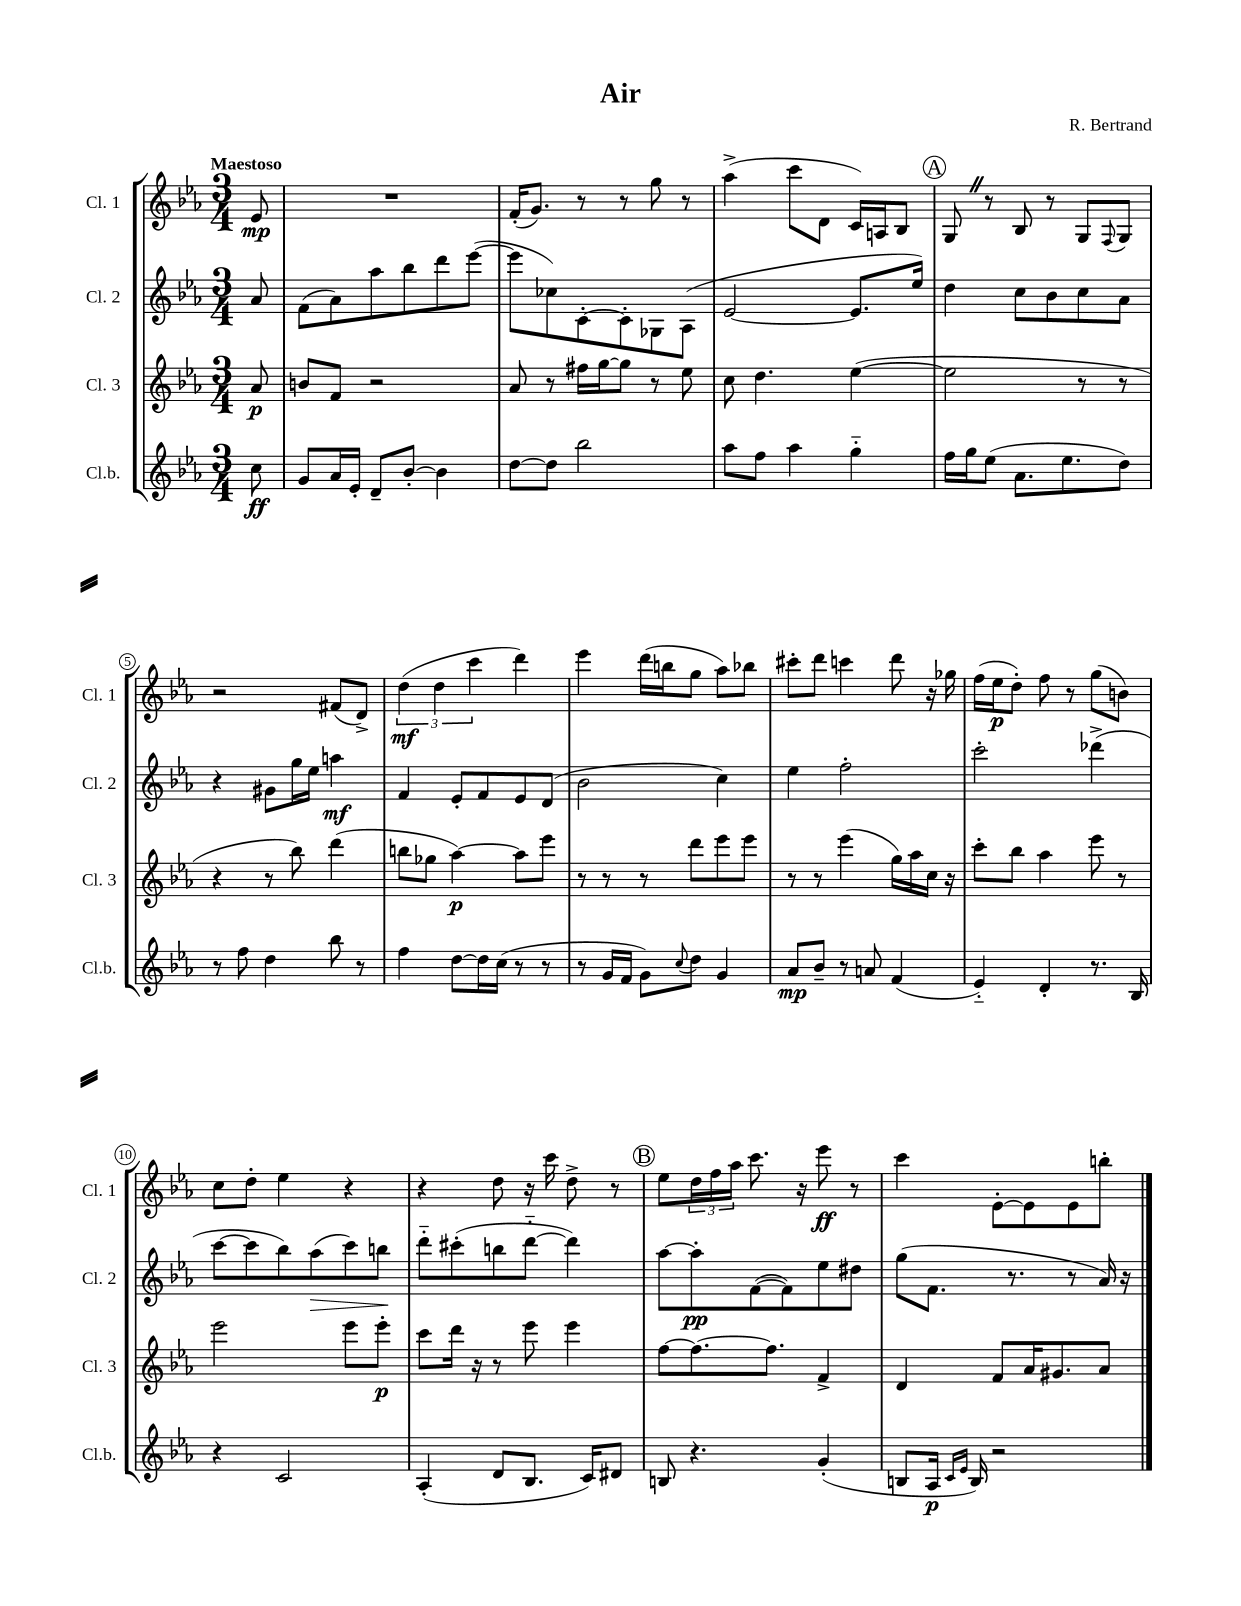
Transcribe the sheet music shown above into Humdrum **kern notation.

**kern	**dynam	**kern	**dynam	**kern	**dynam	**kern	**dynam
*part4	*part4	*part3	*part3	*part2	*part2	*part1	*part1
*staff4	*staff4	*staff3	*staff3	*staff2	*staff2	*staff1	*staff1
*I"Cl.b.	*	*I"Cl. 3	*	*I"Cl. 2	*	*I"Cl. 1	*
*I'Cl.b.	*	*I'Cl. 3	*	*I'Cl. 2	*	*I'Cl. 1	*
*clefG2	*	*clefG2	*	*clefG2	*	*clefG2	*
*k[b-e-a-]	*	*k[b-e-a-]	*	*k[b-e-a-]	*	*k[b-e-a-]	*
*M3/4	*	*M3/4	*	*M3/4	*	*M3/4	*
=	=	=	=	=	=	=	=
!	!	!	!	!	!	!LO:TX:a:B:t=Maestoso	!
8cc\	ff	8a-/	p	8a-/	.	8e-/	mp
=1	=1	=1	=1	=1	=1	=1	=1
8g/L	.	8bn/L	.	(8f\L	.	2.r	.
16a-/L	.	8f/J	.	8a-\)	.	.	.
16e-'/JJ	.	.	.	.	.	.	.
8d~/L	.	2r	.	8aa-\	.	.	.
[8b-'/J	.	.	.	8bb-\	.	.	.
4b-\]	.	.	.	8ddd\	.	.	.
.	.	.	.	([8eee-\J	.	.	.
=2	=2	=2	=2	=2	=2	=2	=2
[8dd\L	.	8a-/	.	8eee-\L]	.	(16f'/KL	.
.	.	.	.	.	.	8.g/J)	.
8dd\J]	.	8r	.	8cc-X\)	.	.	.
2bb-\	.	16ff#X\LL	.	[8c'\	.	8r	.
.	.	[16gg\J	.	.	.	.	.
.	.	8gg\J]	.	8c'\]	.	8r	.
.	.	8r	.	8G-X\	.	8gg\	.
.	.	8ee-\	.	(8A-\J	.	8r	.
=3	=3	=3	=3	=3	=3	=3	=3
8aa-\L	.	8cc\	.	[2e-/	.	(4aa-^\	.
8ff\J	.	4.dd\	.	.	.	.	.
4aa-\	.	.	.	.	.	8ccc\L	.
.	.	.	.	.	.	8d\J	.
4gg\	.	([4ee-\	.	8.e-/L]	.	16c/LL)	.
.	.	.	.	.	.	16An/J	.
.	.	.	.	.	.	8B-/J	.
.	.	.	.	16ee-/Jk)	.	.	.
!!LO:REH:place=s1:t=A
=4	=4	=4	=4	=4	=4	=4	=4
16ff\LL	.	2ee-\]	.	4dd\	.	8GZ/	.
16gg\J	.	.	.	.	.	.	.
(8ee-\J	.	.	.	.	.	8r	.
8.a-\L	.	.	.	8cc\L	.	8B-/	.
.	.	.	.	8b-\	.	8r	.
8.ee-\	.	.	.	.	.	.	.
.	.	8r	.	8cc\	.	8G/L	.
.	.	.	.	.	.	8qqF/	.
8dd\J)	.	8r	.	8a-\J	.	8G/J	.
!!LO:LB:g=z
=5	=5	=5	=5	=5	=5	=5	=5
8r	.	4r	.	4r	.	2r	.
8ff\	.	.	.	.	.	.	.
4dd\	.	8r	.	8g#X\L	.	.	.
.	.	8bb-\)	.	16gg\L	.	.	.
.	.	.	.	16ee-\JJ	.	.	.
8bb-\	.	(4ddd\	.	4aan\	mf	(8f#X/L	.
8r	.	.	.	.	.	8d^/J)	.
=6	=6	=6	=6	=6	=6	=6	=6
4ff\	.	8bbn\L	.	4f/	.	(6dd\	mf
.	.	8gg-X\J	.	.	.	.	.
.	.	.	.	.	.	6dd\	.
[8dd\L	.	[4aa-\)	p	8e-'/L	.	.	.
.	.	.	.	.	.	6ccc\	.
16dd\L]	.	.	.	8f/	.	.	.
(16cc\JJ	.	.	.	.	.	.	.
8r	.	8aa-\L]	.	8e-/	.	4ddd\)	.
8r	.	8eee-\J	.	(8d/J	.	.	.
=7	=7	=7	=7	=7	=7	=7	=7
8r	.	8r	.	2b-\	.	4eee-\	.
16g/LL	.	8r	.	.	.	.	.
16f/JJ	.	.	.	.	.	.	.
8g\L)	.	8r	.	.	.	(16ddd\LL	.
.	.	.	.	.	.	16bbn\J	.
8qqcc/	.	.	.	.	.	.	.
8dd\J	.	8ddd\L	.	.	.	8gg\J	.
4g/	.	8eee-\	.	4cc\)	.	8aa-\L)	.
.	.	8eee-\J	.	.	.	8bb-X\J	.
=8	=8	=8	=8	=8	=8	=8	=8
8a-/L	mp	8r	.	4ee-\	.	8ccc#X'\L	.
8b-~/J	.	8r	.	.	.	8ddd\J	.
8r	.	(4eee-\	.	2ff'\	.	4cccn\	.
8an/	.	.	.	.	.	.	.
(4f/	.	16gg\LL)	.	.	.	8ddd\	.
.	.	16aa-\	.	.	.	.	.
.	.	16cc\JJ	.	.	.	16r	.
.	.	16r	.	.	.	16gg-X\	.
=9	=9	=9	=9	=9	=9	=9	=9
4e-/)	.	8ccc'\L	.	2ccc'\	.	(16ff\LL	.
.	.	.	.	.	.	16ee-\J	p
.	.	8bb-\J	.	.	.	8dd'\J)	.
4d'/	.	4aa-\	.	.	.	8ff\	.
.	.	.	.	.	.	8r	.
8.r	.	8eee-\	.	(4ddd-X^\	.	(8gg\L	.
.	.	8r	.	.	.	8bn\J)	.
16B-/	.	.	.	.	.	.	.
!!LO:LB:g=z
=10	=10	=10	=10	=10	=10	=10	=10
4r	.	2eee-\	.	[8ccc\L	.	8cc\L	.
.	.	.	.	8ccc\]	.	8dd'\J	.
2c/	.	.	.	8bb-\)	.	4ee-\	.
!	!	!	!	!	!LO:HP:b	!	!
.	.	.	.	(8aa-\	>	.	.
.	.	8eee-\L	.	8ccc\)	.	4r	.
.	.	8eee-'\J	p	8bbn\J	.	.	.
.	.	.	.	.	]	.	.
=11	=11	=11	=11	=11	=11	=11	=11
(4A-'/	.	8ccc\L	.	8ddd\L	.	4r	.
.	.	16ddd\Jk	.	(8ccc#X'\	.	.	.
.	.	16r	.	.	.	.	.
8d/L	.	8r	.	8bbn\	.	8dd\	.
8.B-/J	.	8eee-\	.	[8ddd\J	.	16r	.
.	.	.	.	.	.	16ccc\	.
.	.	4eee-\	.	4ddd\])	.	8dd^\	.
16c/KL)	.	.	.	.	.	.	.
8d#X/J	.	.	.	.	.	8r	.
!!LO:REH:place=s1:t=B
=12	=12	=12	=12	=12	=12	=12	=12
8Bn/	.	[8ff\L	.	[8aa-\L	.	8ee-\L	.
4.r	.	8.ff\_	.	8aa-'\]	pp	24dd\L	.
.	.	.	.	.	.	24ff\	.
.	.	.	.	.	.	24aa-\JJ	.
.	.	.	.	([8f\	.	8.ccc\	.
.	.	8.ff\J]	.	.	.	.	.
.	.	.	.	8f\])	.	.	.
.	.	.	.	.	.	16r	.
(4g'/	.	4f^/	.	8ee-\	.	8eee-\	ff
.	.	.	.	8dd#X\J	.	8r	.
=13	=13	=13	=13	=13	=13	=13	=13
8Bn/L	.	4d/	.	(8gg\L	.	4ccc\	.
16A-/Jk	p	.	.	8.f\J	.	.	.
16qqc/LL	.	.	.	.	.	.	.
16qqe-/JJ	.	.	.	.	.	.	.
16B/)	.	.	.	.	.	.	.
2r	.	8f/L	.	.	.	[8e-'\L	.
.	.	.	.	8.r	.	.	.
.	.	16a-/K	.	.	.	8e-\]	.
.	.	8.g#X/	.	.	.	.	.
.	.	.	.	8r	.	8e-\	.
.	.	8a-/J	.	16a-/)	.	8bbn'\J	.
.	.	.	.	16r	.	.	.
==	==	==	==	==	==	==	==
*-	*-	*-	*-	*-	*-	*-	*-
